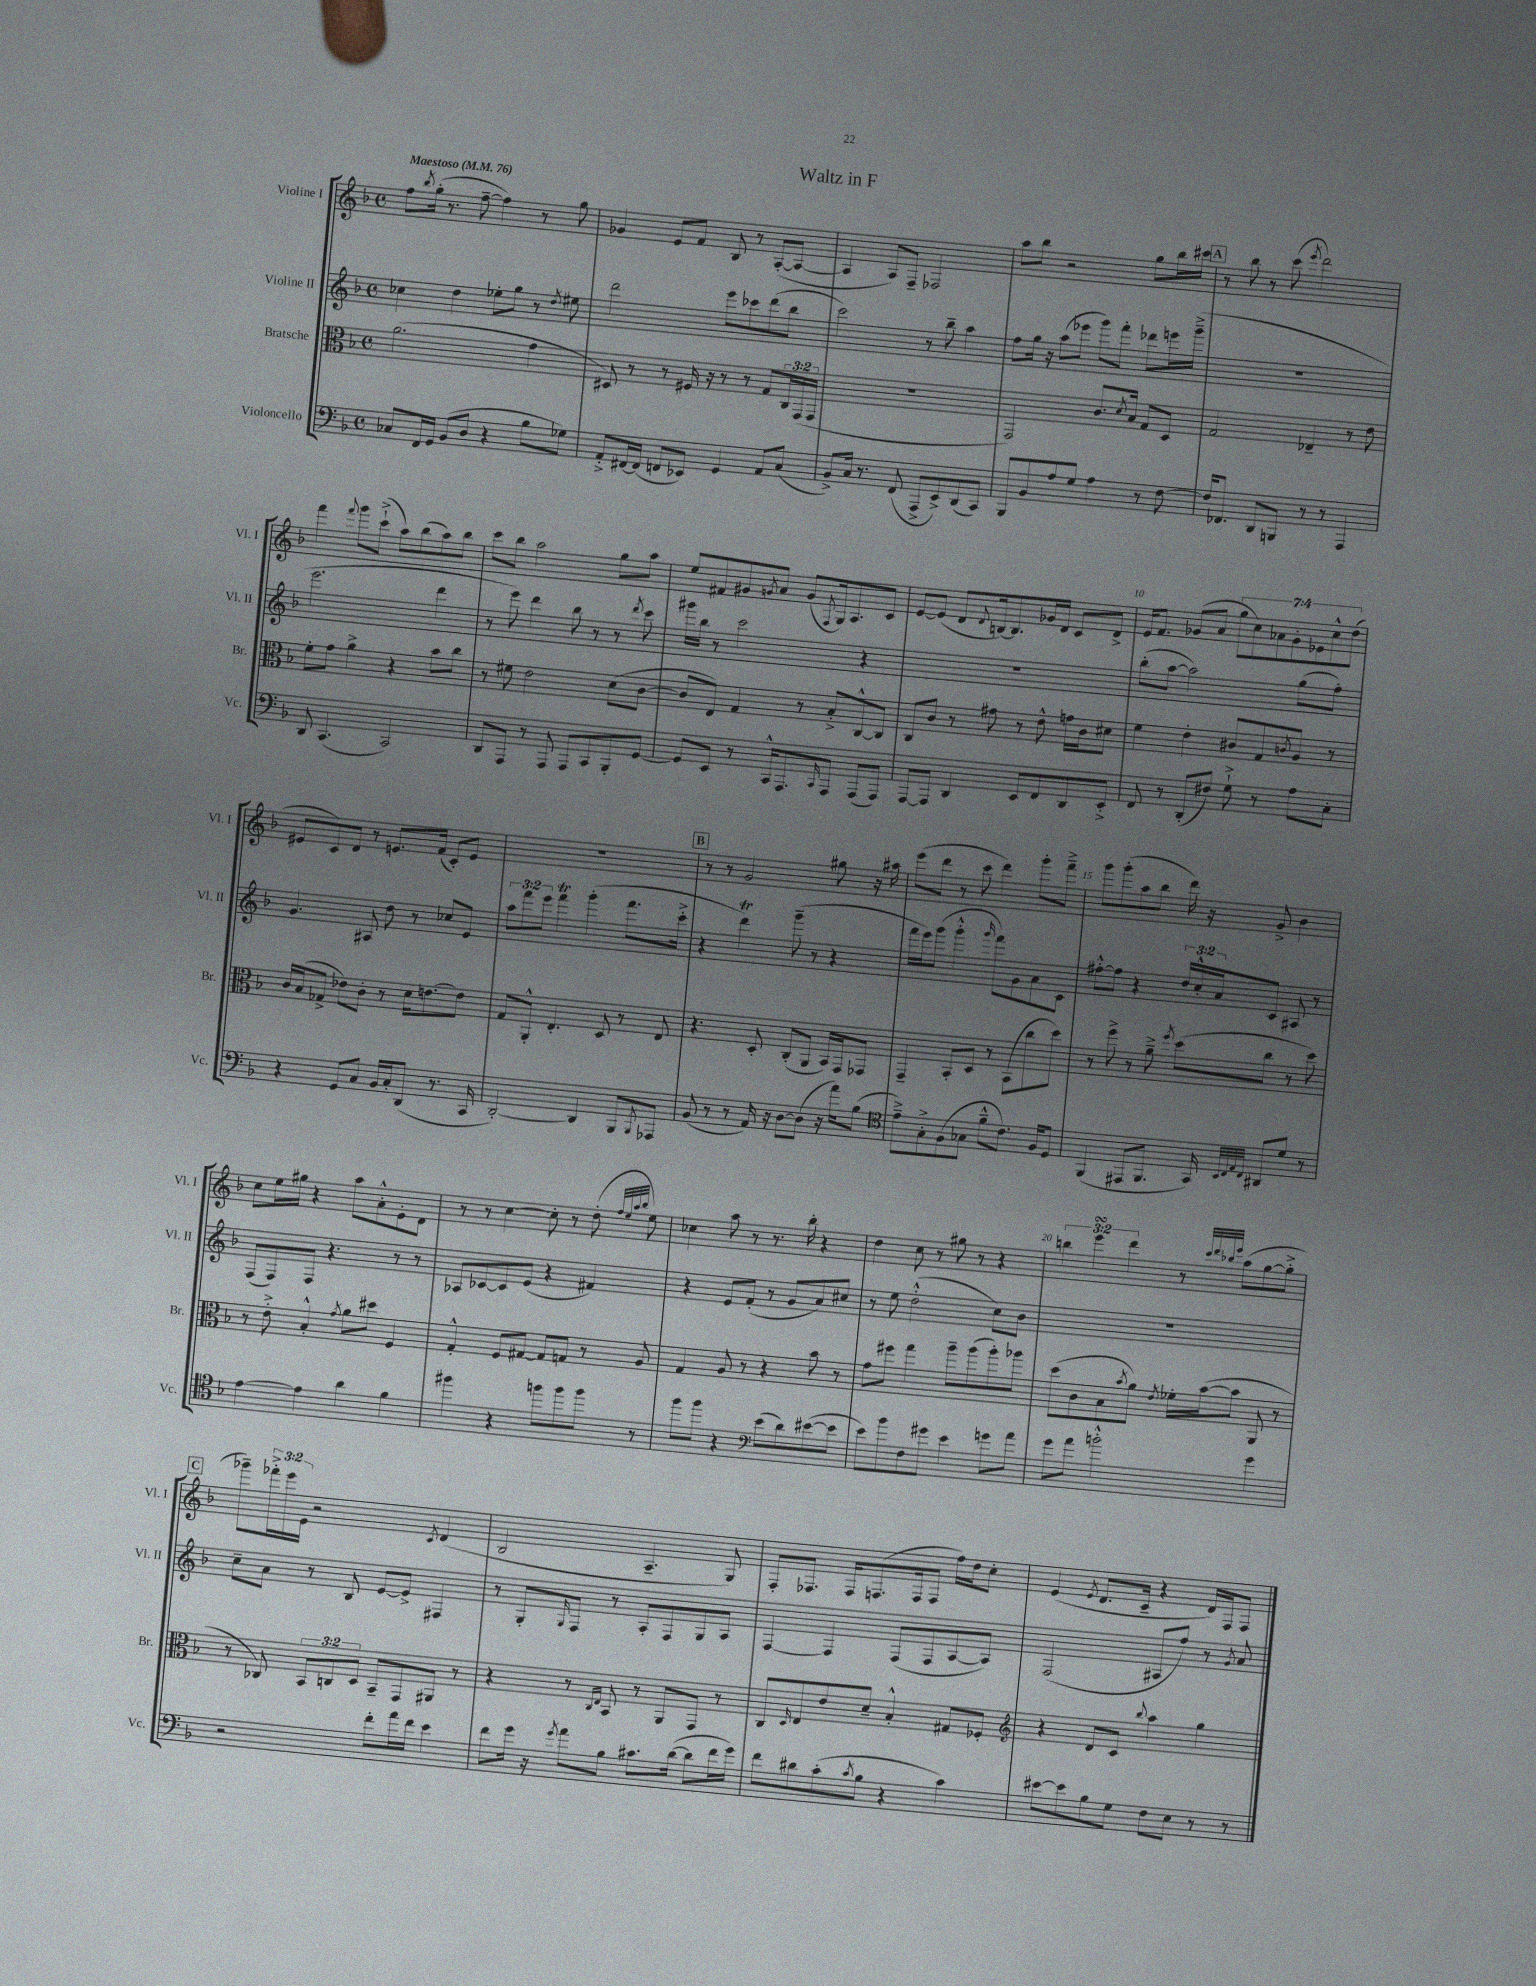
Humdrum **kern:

**kern	**kern	**kern	**kern
*staff4	*staff3	*staff2	*staff1
*clefF4	*clefC3	*clefG2	*clefG2
*k[b-]	*k[b-]	*k[b-]	*k[b-]
*M4/4	*M4/4	*M4/4	*M4/4
*met(c)	*met(c)	*met(c)	*met(c)
*MM76	*MM76	*MM76	*MM76
8C-	(2.a	4cc-	8ff
.	.	.	8qbb-
16FF	.	.	(16gg'
16GG	.	.	8.r
(8BB-	.	4dd	.
8D	.	.	[8ff~
4r	.	8ee-'	4ff])
.	.	8gg	.
8B-	4g	8r	8r
.	.	8qdd	.
8G-)	.	8ee#	8gg
=	=	=	=
8AA'^	8D#)	2ddd	4g-
[16FF#	8r	.	.
(16FF#]	.	.	.
8FF	8r	.	8e
8EE-)	16F#	.	8f
.	16r	.	.
4GG	8r	8eee	8B-
.	8r	8ccc-	8r
8AA	8G	(8ddd	([8A'
(8C	24C	8bb-	8A_
.	(24GG	.	.
.	24GG	.	.
=	=	=	=
8BB-^)	1r	2ccc)	4A]
16C	.	.	.
8.r	.	.	.
.	.	.	8A)
(8FF	.	.	8F~
8AAA^	.	8r	2F-
8EE^)	.	8bb-~	.
(8DD	.	4aa	.
8CC)	.	.	.
=	=	=	=
8BBB-	2GG)	8ff	8aa
8BB-	.	16gg	8bb-
.	.	16r	.
8A	.	(8aa	2r
8G	.	8eee-	.
4A	8.c	8ggg)	.
.	.	8fff'	.
.	8qd	.	.
.	16B-	.	.
8r	8G	8ddd-	8gg
[8F	8D	16eee	16bb-
.	.	(16ggg~^	16ccc#
=	=	=	=
16F]	2G	1r	8r
8.FF-	.	.	.
.	.	.	8bb-
8DD	.	.	8r
8BBB	.	.	(8ccc
.	.	.	8qeee
8r	4E-~	.	2ddd)
8r	.	.	.
4AAA	8r	.	.
.	8e	.	.
=	=	=	=
8DD	8f'	2.eee	4fff
(4.CC	8g	.	.
.	.	.	8qqfff
.	4a^	.	8ggg
.	.	.	(8ccc`^
2CC)	4r	.	8aa)
.	.	.	(8bb-
.	8b-	4ddd	8aa)
.	8cc	.	8bb-
=	=	=	=
8DD	8r	8r	8ccc
8AAA	8f#	8eee)	8bb-
8r	2e	4ddd	2aa
8AAA	.	.	.
8AAA	.	8bb-	.
8CC	.	8r	.
8BBB-'	(8d	8r	8gg
.	.	8qddd	.
[8GG	[8c	8ccc	8aa
=	=	=	=
8GG]	8c]	16ggg#	8ee
.	.	16bb-	.
8EE	8E)	8r	8f#
8r	4G	2ccc	8g#
.	.	.	8qg
16CC^^	.	.	8a
8.AAA	.	.	.
.	8r	.	(8g
16qqCC	.	.	8qF
8AAA	8B-'^	.	16G)
.	.	.	8.A
(8AAA	[8C^^	4r	.
8AAA)	8C]	.	8c
=	=	=	=
[8AAA	8C	1r	[8e
8AAA]	8c	.	(8e]
4DD	8r	.	8d
.	.	.	8qqd
.	8g#	.	[16B)
.	.	.	8.B]
8EE	8r	.	.
8FF	8e^^	.	16g-
.	.	.	16d
8DD	16g	.	8c
.	16c	.	.
8EE'^	8d#	.	8d^
=	=	=	=
8FF	4f	(8bb-'	16e
.	.	.	8.f
8r	.	[8aa	.
(8DD'	4e'	2aa])	(8g-
8F#)	.	.	8a
8G`^	8c#	.	14gg
.	.	.	14cc)
8r	8G	.	.
.	.	.	14a-
.	.	.	14g-'
.	8qc	.	.
8A	8A	(8gg	.
.	.	.	14e-
.	.	.	14cc^^
8C'	8r	8ff')	.
.	.	.	(14dd
=	=	=	=
4r	16c	4.g	8e#
.	(16B-	.	.
.	8G-^	.	8c)
8GG	8e-)	.	8d
8C	8c'	8A#	8r
16BB-	8r	8dd	8.e
16C'	.	.	.
(8DD	16d	8r	.
.	[8.e	.	(16f
8.r	.	8cc-	8c')
.	8e]	8e	8e
16CC	.	.	.
=	=	=	=
[2DD')	8G	12aa	1r
.	.	12fff	.
.	8AA'^^	.	.
.	.	12eee	.
.	4.E'	4fff	.
4DD]	.	(4ggg'	.
.	8D	.	.
8BBB-	8r	8.fff	.
8qBBB-	.	.	.
8AAA-	8E	.	.
.	.	16ccc'^	.
=	=	=	=
(8BB-	4.r	4r	8r
8r	.	.	8r
8r	.	4ddd)	2g
16AA)	8D'	.	.
16r	.	.	.
[8D	(8C'	(8ggg~	.
(8D]	8AA	8r	.
16r	16BB-)	4r	8gg#
16a)	16GG	.	.
(8B-	8GG-	.	16r
.	.	.	16aa#
=	=	=	=
*clefC4	*	*	*
8e~^)	4GG~	16fff	(8eee
.	.	16eee)	.
8G'^	.	(8ggg	8ddd
(8F	8BB-'	4ggg'^^	8r
8G-	8D	.	8ccc
.	.	16qqggg	.
8f~^^	8r	8fff)	4ddd)
8.c)	(8BB-	8g	.
.	8cc	8a	8ggg'
16F	.	.	.
8D	8dd)	8c	8fff~^
=	=	=	=
(4FF	8r	[8ff#'^^	8ggg
.	8ff^	8ff#]	(8ggg'
8EE#	8r	4r	8aa
8.FF	8a~^	.	8bb-
.	8qff	.	.
.	(8dd	24dd	16ddd)
.	.	24cc'^^	.
16GG)	.	.	16r
.	.	24a	.
32qqBB-	.	.	.
32qqC	.	.	.
32qqE	.	.	.
32qqC	.	.	.
8AA#	8cc	8c	8g^
8d	8r	8A#	4b-
8r	8dd)	8r	.
=	=	=	=
[4e	8r	(8F	8cc
.	8e'^	8F)	16ee
.	.	.	16gg#
4e]	4B-'^^	8F	4r
.	.	4.r	.
.	8qg	.	.
4a	8a	.	8aa
.	8dd#	.	8a'^^
4f	4F	8r	8e'
.	.	8r	8d
=	=	=	=
4ff#	4G'^^	8A-	8r
.	.	[8c-	8r
4r	8F	8c-]	[4cc
.	[8G#	(8e	.
8ff	8G#]	4r	8cc']
8ff	8G	.	8r
8ff	8r	4f#)	(8dd'
.	.	.	32qqff
.	.	.	32qqee
.	.	.	32qqaa
.	.	.	32qqbb-
8r	8A	.	8ee)
=	=	=	=
8ff	4G	4r	4cc-
8ff	.	.	.
4r	8A	8e	8aa
.	8r	(8f'	8r
*clefF4	*	*	*
(8e	4r	8r	8.r
8d)	.	8g	.
.	.	.	16bb-'
([8e#	8b-	8a)	4r
8e#]	8r	8cc#	.
=	=	=	=
8e)	8g	8r	4dd
8b-	8ff#	8ee	.
8F	4gg	(2dd'^^	8cc
8g#	.	.	8r
4e	8aa~	.	8gg#
.	(8aa	.	8r
8g	8aa')	8cc)	4r
8a	8aa-	8b-	.
=	=	=	=
8g	(8dd	1r	6bb
8a	8c	.	.
.	.	.	6eee
2b'^^	8B-	.	.
.	.	.	6ddd
.	8qb-	.	.
.	8a)	.	.
.	8qe	.	.
.	16f-'	.	8r
.	([16b-	.	.
.	.	.	32qqccc
.	.	.	32qqddd
.	.	.	32qqbb-
.	.	.	32qqeee
.	8b-]	.	(8aa
4g	8AA	.	[8gg
.	8r	.	8gg'^]
=	=	=	=
2r	8r	8cc~	8ggg-~)
.	8C-)	8a	24fff-'^
.	.	.	24eee
.	.	.	24e
.	12BB-	8r	2r
.	12C	.	.
.	.	8B-	.
.	12D	.	.
8f'	8BB-~	[8e	.
16a	8GG	8e^]	.
16f	.	.	.
.	.	.	8qc
4e	8AA#	4F#	(4d
.	8r	.	.
=	=	=	=
8f	4r	8r	2B-
16g	.	8G'	.
16r	.	.	.
8qg	.	16qqG	.
8a	8r	8F	.
.	16qqC	.	.
.	16qqE	.	.
8B-	8BB-	8r	.
8.c#	8r	8A'	4.A~
.	8AA	8F	.
([16d	.	.	.
8d]	8GG	8G	.
16f	8r	8A	8G)
16g)	.	.	.
=	=	=	=
8f	8C	[4F	8F'
.	16qqD	.	.
8d#	8E	.	8.F-
(8c'	8e	4F]	.
.	.	.	16F-
8qc	.	.	.
8B-	8d~	.	(8.F
4r	4B-'^^	(8F	.
.	.	.	16F
.	.	8F	8F
4c)	8G#	[8A	16ff)
.	.	.	16dd
.	8F-'	8A])	8cc'
=	=	=	=
*	*clefG2	*	*
[8e#	4r	(2F	(4e
8e#]	.	.	.
.	.	.	8qe
8B-	8d	.	8.d
8G	8c	.	.
.	.	.	16c~
.	8qqbb-	.	.
8F	4aa	8A#	4r
8E	.	8ff)	.
8r	4gg	8r	16d)
.	.	.	16F
.	.	8qg	.
8r	.	8a	8F
==	==	==	==
*-	*-	*-	*-
